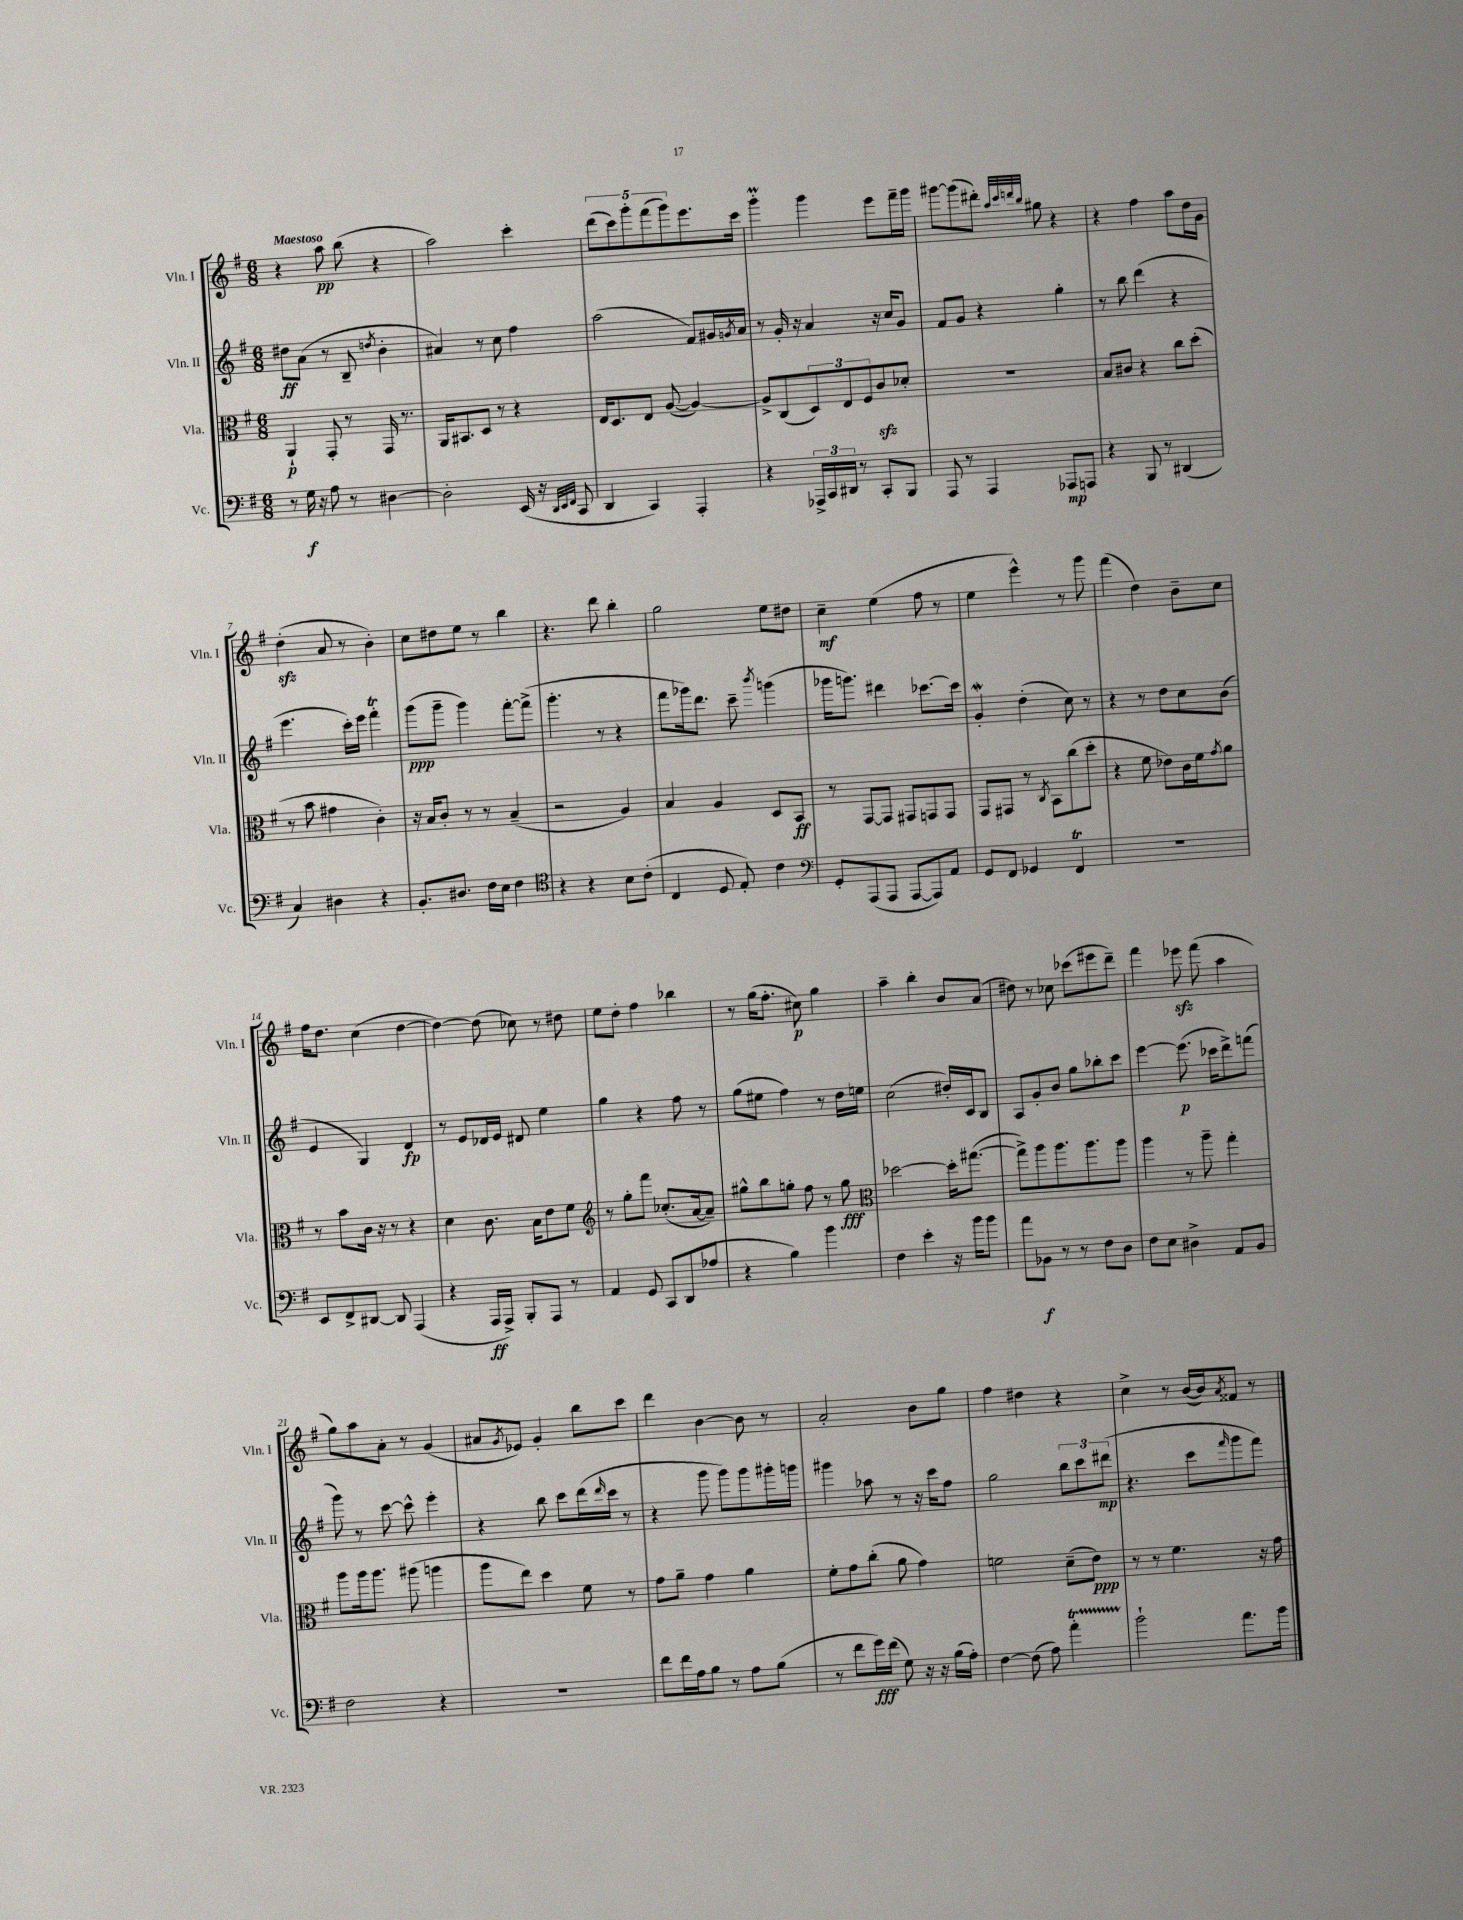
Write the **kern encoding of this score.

**kern	**dynam	**kern	**dynam	**kern	**dynam	**kern	**dynam
*part4	*part4	*part3	*part3	*part2	*part2	*part1	*part1
*staff4	*staff4	*staff3	*staff3	*staff2	*staff2	*staff1	*staff1
*I"Vc.	*	*I"Vla.	*	*I"Vln. II	*	*I"Vln. I	*
*I'Vc.	*	*I'Vla.	*	*I'Vln. II	*	*I'Vln. I	*
*clefF4	*	*clefC3	*	*clefG2	*	*clefG2	*
*k[f#]	*	*k[f#]	*	*k[f#]	*	*k[f#]	*
*M6/8	*	*M6/8	*	*M6/8	*	*M6/8	*
=1	=1	=1	=1	=1	=1	=1	=1
!	!	!	!	!	!	!LO:TX:a:B:t=Maestoso	!
8r	.	4AA`/	p	8dd#X\L	ff	4r	.
16G\	f	.	.	(8a\J	.	.	.
16r	.	.	.	.	.	.	.
8A\	.	8GG'/	.	8r	.	8aa\	pp
8r	.	8r	.	8B~/	.	(8bb\	.
.	.	.	.	8qddn/	.	.	.
[4D#X\	.	16GG/	.	4b'\	.	4r	.
.	.	8.r	.	.	.	.	.
=2	=2	=2	=2	=2	=2	=2	=2
2D#'\]	.	16AA/KL	.	4a#X/)	.	2aa\)	.
.	.	8.BB#X/	.	.	.	.	.
.	.	8D/J	.	8r	.	.	.
.	.	8r	.	8cc\	.	.	.
(16EE/	.	4r	.	4ff#\	.	4ccc'\	.
16r	.	.	.	.	.	.	.
32qqDD/LLL	.	.	.	.	.	.	.
32qqEE/	.	.	.	.	.	.	.
32qqFF#/JJJ	.	.	.	.	.	.	.
8CC/	.	.	.	.	.	.	.
=3	=3	=3	=3	=3	=3	=3	=3
4DD/	.	16E/KL	.	(2aa\	.	(10ddd\L	.
.	.	8.D/	.	.	.	.	.
.	.	.	.	.	.	10ccc\)	.
.	.	.	.	.	.	10ggg'\	.
4CC/)	.	8E/J	.	.	.	.	.
.	.	.	.	.	.	(10fff#\	.
.	.	([8A/	.	.	.	.	.
.	.	.	.	.	.	10ggg\)	.
4AAA'/	.	4A/_)	.	8f#/L)	.	8.eee\	.
.	.	.	.	16g#X/L	.	.	.
.	.	.	.	8qgn/	.	.	.
.	.	.	.	16a/JJ	.	16ccc\Jk	.
=4	=4	=4	=4	=4	=4	=4	=4
4r	.	8A^/L]	.	8r	.	4gggM'\	.
.	.	(8C/	.	16g'/	.	.	.
.	.	.	.	16r	.	.	.
24AAA-X^/LL	.	12D/)	.	4a/	.	4ggg\	.
24CC/	.	.	.	.	.	.	.
24DD#X/JJ	.	12E/	.	.	.	.	.
8r	.	.	.	.	.	.	.
.	.	12F#/	.	.	.	.	.
8CC'/L	.	8czz/	.	16r	.	8eee\L	.
.	.	.	.	16cc/KL	.	.	.
8BBB/J	.	8d-X'/J	.	8g/J	.	16fff#~\L	.
.	.	.	.	.	.	16ggg\JJ	.
=5	=5	=5	=5	=5	=5	=5	=5
8AAA/	.	2.r	.	8f#/L	.	[8ggg#X\L	.
8r	.	.	.	8g/J	.	(8ggg#\]	.
4AAA/	.	.	.	4r	.	8ddd#X'\J)	.
.	.	.	.	.	.	32qqaa/LLL	.
.	.	.	.	.	.	32qqccc/	.
.	.	.	.	.	.	32qqdddn/	.
.	.	.	.	.	.	32qqbb/JJJ	.
.	.	.	.	.	.	8gg#X\	.
8AAA-X/L	mp	.	.	4gg'\	.	4r	.
8AAAn/J	.	.	.	.	.	.	.
=6	=6	=6	=6	=6	=6	=6	=6
4r	.	8B/L	.	8r	.	4r	.
.	.	8c#X/J	.	8bb\	.	.	.
8BBB/	.	4r	.	(4ddd\	.	4ff#\	.
8r	.	.	.	.	.	.	.
(4DD#X/	.	8cc\L	.	4r	.	8aa\L	.
.	.	(8dd'\J	.	.	.	16dd\L	.
.	.	.	.	.	.	16g\JJ	.
!!LO:LB:g=z
=7	=7	=7	=7	=7	=7	=7	=7
4C/)	.	8r	.	4.eee\	.	(4ddzz'\	.
.	.	8b\	.	.	.	.	.
4D#X\	.	4g#X\	.	.	.	8a/	.
.	.	.	.	16ccc'\LL)	.	8r	.
.	.	.	.	16eee\JJ	.	.	.
4r	.	4c'\)	.	4fff#t'\	.	4b'\)	.
=8	=8	=8	=8	=8	=8	=8	=8
8.BB'/L	.	16r	.	(8ggg\L	ppp	8cc\L	.
.	.	16B/KL	.	.	.	.	.
.	.	8c'/J	.	8ggg~\J	.	8dd#X\	.
8.D#X/J	.	.	.	.	.	.	.
.	.	8r	.	4ggg\)	.	8ee\J	.
16F#\LL	.	8r	.	.	.	8r	.
16E\JJ	.	.	.	.	.	.	.
4F#\	.	(4B~/	.	[8fff#'\L	.	4bb\	.
.	.	.	.	(8fff#^\J]	.	.	.
=9	=9	=9	=9	=9	=9	=9	=9
*clefC4	*	*	*	*	*	*	*
4r	.	2r	.	4.ggg'\	.	4.r	.
4r	.	.	.	.	.	.	.
.	.	.	.	8r	.	8ddd\	.
8B\L	.	4A/)	.	4r	.	4bb'\	.
(8c'\J	.	.	.	.	.	.	.
=10	=10	=10	=10	=10	=10	=10	=10
4C/	.	4B/	.	8fff#\L	.	2gg\	.
.	.	.	.	16ggg-X\k)	.	.	.
.	.	.	.	8.ddd\J	.	.	.
8D/	.	4A/	.	.	.	.	.
8E'/)	.	.	.	8ccc~\	.	.	.
.	.	.	.	8qbbb/	.	.	.
4c\	.	8D/L	.	(4gggn\	.	8ee\L	.
.	.	8BB/J	ff	.	.	8dd#X\J	.
=11	=11	=11	=11	=11	=11	=11	=11
*clefF4	*	*	*	*	*	*	*
8GG'/L	.	8r	.	16ggg-X\KL	.	4cc~\	mf
.	.	.	.	8.gggn\J)	.	.	.
(8AAA/	.	[8GG/L	.	.	.	.	.
8AAA/J	.	8GG/J]	.	4ddd#X\	.	(4ee\	.
[8AAA/L	.	8GG#X/L	.	.	.	.	.
8AAA/])	.	8GGn/	.	[8.ccc-X\L	.	8ff#\	.
8AA/J	.	8GG/J	.	.	.	8r	.
.	.	.	.	16ccc-\Jk]	.	.	.
=12	=12	=12	=12	=12	=12	=12	=12
8GG/L	.	8GG/L	.	4gw'/	.	4ee\	.
8FF#/J	.	8GG#X/J	.	.	.	.	.
4GG-X/	.	8r	.	(4dd'\	.	4eee^^\)	.
.	.	8qC/	.	.	.	.	.
.	.	8BB\L	.	.	.	.	.
4FF#t/	.	(8cc\	.	8cc\)	.	8r	.
.	.	8dd'\J	.	8r	.	8ggg\	.
=13	=13	=13	=13	=13	=13	=13	=13
2.r	.	4r	.	4r	.	(4fff#\	.
.	.	8f#\	.	8r	.	4dd\)	.
.	.	8e-X\L)	.	8dd\L	.	.	.
.	.	16c\L	.	8cc\	.	8b~\L	.
.	.	16f#\J	.	.	.	.	.
.	.	8qg/	.	.	.	.	.
.	.	8a\J	.	(8b\J	.	8cc\J	.
!!LO:LB:g=z
=14	=14	=14	=14	=14	=14	=14	=14
8EE/L	.	8r	.	4e/	.	16ff#\KL	.
.	.	.	.	.	.	8.dd\J	.
8FF#^/	.	8b\L	.	.	.	.	.
[8DD#X/J	.	16c\Jk	.	4G/)	.	(4cc\	.
.	.	16r	.	.	.	.	.
8DD#/]	.	8r	.	.	.	.	.
(4AAA/	.	4r	.	4d/	fp	[4dd\	.
=15	=15	=15	=15	=15	=15	=15	=15
4r	.	4d\	.	8r	.	4dd\_)	.
.	.	.	.	8e/L	.	.	.
16AAA/LL	ff	8.c\	.	16d-X/L	.	(8dd\]	.
16AAA^/JJ)	.	.	.	16e/JJ	.	.	.
8BBB'/L	.	.	.	8d#X/	.	8cc-X\)	.
.	.	16B\KL	.	.	.	.	.
8AAA/J	.	8e\	.	4ee\	.	8r	.
8r	.	8f#\J	.	.	.	8dd#X\	.
=16	=16	=16	=16	=16	=16	=16	=16
*	*	*clefG2	*	*	*	*	*
4AA/	.	8r	.	4gg\	.	8ee\L	.
.	.	8gg'\L	.	.	.	8dd'\J	.
8GG/	.	8fff#\J	.	4r	.	4ff#\	.
8CC/L	.	(8.cc-X'/L	.	.	.	.	.
(8DD/	.	.	.	8ff#\	.	4bb-X\	.
.	.	[16a/k	.	.	.	.	.
8A-X/J	.	8a~/J])	.	8r	.	.	.
=17	=17	=17	=17	=17	=17	=17	=17
4r	.	8gg#X^^\L	.	(8gg\L	.	8r	.
.	.	8bb\	.	8ee#X\J	.	(16gg\KL	.
.	.	.	.	.	.	8.ff#'\J	.
4B\)	.	8ggn'\J	.	4ff#\)	.	.	.
.	.	8ff#\	.	.	.	8cc#X\)	p
4b\	.	8r	.	8r	.	4gg\	.
.	.	8gg\	fff	16dd\LL	.	.	.
.	.	.	.	16een\JJ	.	.	.
=18	=18	=18	=18	=18	=18	=18	=18
*	*	*clefC3	*	*	*	*	*
4F#\	.	[2dd-X\	.	(2cc\	.	4aa~\	.
4e'\	.	.	.	.	.	4bb'\	.
16r	.	16dd-'\KL]	.	16dd#X'/LL)	.	8b/L	.
16b\KL	.	([8.gg#X\J	.	16c/J	.	.	.
8b\J	.	.	.	8B/J	.	(8a/J	.
=19	=19	=19	=19	=19	=19	=19	=19
8a\L	.	8gg#^\L])	.	8A/L	.	8dd#X\)	.
8BB-X\J	f	8aa\	.	8g'/	.	8r	.
8r	.	8.aa\	.	8b/J	.	8cc-X\	.
8r	.	.	.	8gg\L	.	(8ccc-X\L	.
.	.	8.aa\	.	.	.	.	.
8F#\L	.	.	.	8bb-X'\	.	8eee#X\	.
8D\J	.	8aa\J	.	8ccc\J	.	8ddd~\J)	.
=20	=20	=20	=20	=20	=20	=20	=20
8F#\L	.	4aa\	.	[4eee\	.	4fff#\	.
8E\J	.	.	.	.	.	.	.
4D#X^\	.	8r	.	(8.eee\]	p	8eee-Xzz\	.
.	.	8aa~\	.	.	.	(8fff#\	.
.	.	.	.	16ccc-X\KL	.	.	.
8AA/L	.	4gg'\	.	8ddd^\)	.	4aa\	.
8BB/J	.	.	.	(8fffn\J	.	.	.
!!LO:LB:g=z
=21	=21	=21	=21	=21	=21	=21	=21
2F#\	.	8aa\L	.	8ggg\)	.	8gg\L)	.
.	.	16aa\k	.	8r	.	8aa\	.
.	.	8.aa\J	.	.	.	.	.
.	.	.	.	[8ccc\	.	8a'\J	.
.	.	(8aa#X\	.	8ccc^^\]	.	8r	.
4r	.	4aan\	.	4eee'\	.	(4g/	.
=22	=22	=22	=22	=22	=22	=22	=22
2.r	.	8aa\L	.	4r	.	8a#X/L	.
.	.	.	.	.	.	8qg/	.
.	.	8ee\J)	.	.	.	8e-X/J)	.
.	.	4dd\	.	8bb\	.	4g'/	.
.	.	.	.	8ccc\L	.	.	.
.	.	8f#\	.	(16ddd\L	.	8bb\L	.
.	.	.	.	16qqddd/	.	.	.
.	.	.	.	16ccc\JJ	.	.	.
.	.	8r	.	8r	.	8ccc\J	.
=23	=23	=23	=23	=23	=23	=23	=23
8f#\L	.	8g\L	.	4r	.	4ddd\	.
16f#\L	.	8a~\J	.	.	.	.	.
16A\J	.	.	.	.	.	.	.
8B\J	.	4g\	.	8ggg\	.	[4b\	.
8r	.	.	.	8ggg\L)	.	.	.
8A\L	.	4a\	.	8ggg\	.	8b\]	.
(8B\J	.	.	.	16ggg#X'\L	.	8r	.
.	.	.	.	16gggn\JJ	.	.	.
=24	=24	=24	=24	=24	=24	=24	=24
8r	.	8f#'\L	.	4ggg#X\	.	2a'/	.
8f#\L	.	8g\	.	.	.	.	.
16g\L)	fff	(8cc'\J	.	8aa-X\	.	.	.
(16f#\JJ	.	.	.	.	.	.	.
8G\)	.	8a\	.	8r	.	.	.
16r	.	4g\)	.	16r	.	8b\L	.
16r	.	.	.	16ccc\KL	.	.	.
(16B\LL	.	.	.	8ff#\J	.	8gg\J	.
16A'\JJ)	.	.	.	.	.	.	.
=25	=25	=25	=25	=25	=25	=25	=25
[4F#\	.	2fn\	.	2gg\	.	4ff#\	.
(8F#\]	.	.	.	.	.	4dd#X\	.
8A\)	.	.	.	.	.	.	.
4aT'\	.	(8d~\L	.	12bb\L	.	4r	.
.	.	.	.	12ccc\	.	.	.
.	.	8e\J)	ppp	.	.	.	.
.	.	.	.	(12ddd#X\J	mp	.	.
=26	=26	=26	=26	=26	=26	=26	=26
2b`\	.	8r	.	4.r	.	4cc^\	.
.	.	8r	.	.	.	.	.
.	.	4.f#\	.	.	.	8r	.
.	.	.	.	8ccc\L	.	([16b/LL	.
.	.	.	.	.	.	16b/J])	.
.	.	.	.	16qqfff#/	.	8qa/	.
8.a\L	.	.	.	8ggg\	.	8f##X/J	.
.	.	16r	.	8fff#\J)	.	8r	.
16b\Jk	.	16g\	.	.	.	.	.
==	==	==	==	==	==	==	==
*-	*-	*-	*-	*-	*-	*-	*-
